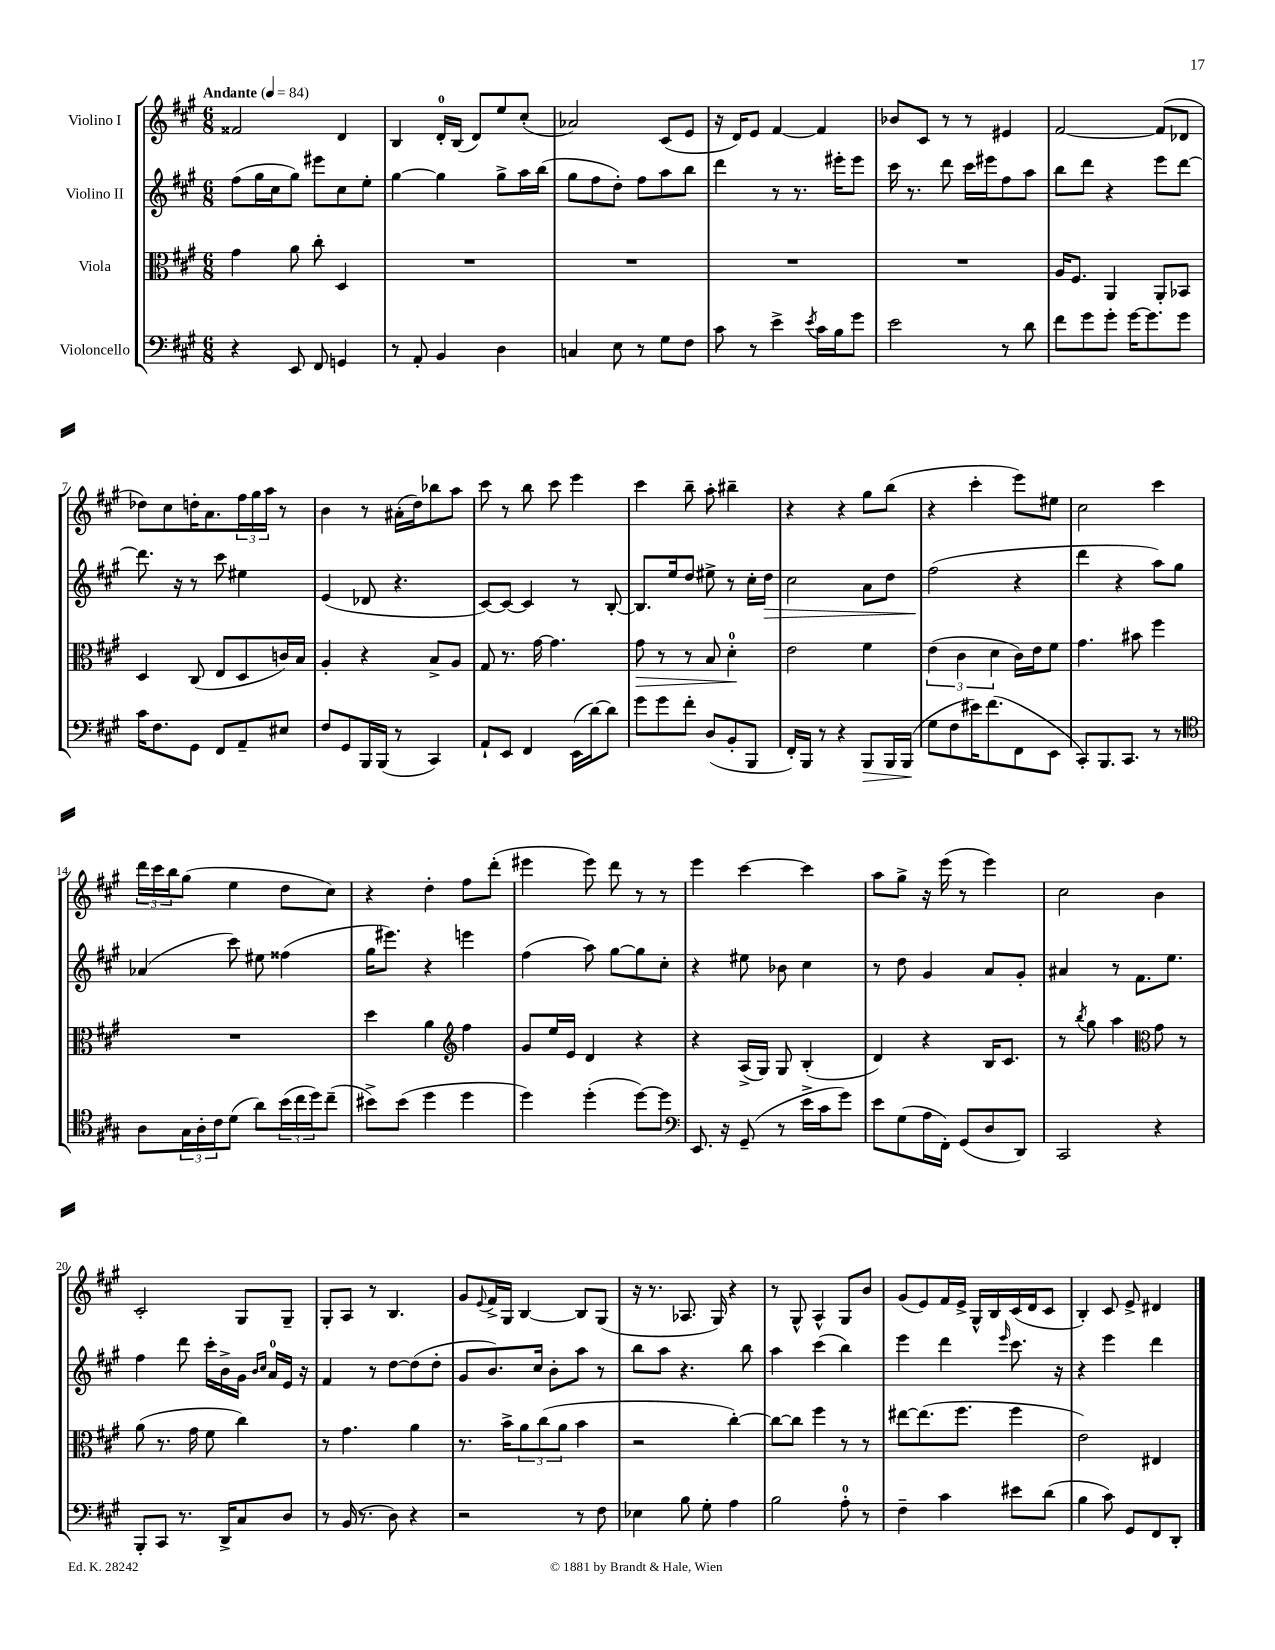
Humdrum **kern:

**kern	**kern	**kern	**kern
*staff4	*staff3	*staff2	*staff1
*clefF4	*clefC3	*clefG2	*clefG2
*k[f#c#g#]	*k[f#c#g#]	*k[f#c#g#]	*k[f#c#g#]
*M6/8	*M6/8	*M6/8	*M6/8
*MM84	*MM84	*MM84	*MM84
4r	4g#	(8ff#	2f##
.	.	16gg#	.
.	.	16cc#	.
8EE	8a	8gg#)	.
8FF#	8cc#'	8eee#	.
4GG	4D	8cc#	4d
.	.	8ee'	.
=	=	=	=
8r	2.r	[4gg#	4B
8AA'	.	.	.
4BB	.	4gg#]	16d'
.	.	.	(16B
.	.	.	8d)
4D	.	8gg#^	8ee
.	.	16aa	(8cc#'
.	.	(16bb	.
=	=	=	=
4C	2.r	8gg#	2a-)
.	.	8ff#	.
8E	.	8dd')	.
8r	.	8ff#	.
8G#	.	8aa	(8c#
8F#	.	8bb	8e
=	=	=	=
8c#	2.r	4ddd	16r
.	.	.	16d)
8r	.	.	8e
4e^	.	8r	[4f#
.	.	8.r	.
8qe	.	.	.
16c#	.	.	4f#]
16B	.	16eee#'	.
8g#	.	8eee#	.
=	=	=	=
2e	2.r	16ccc#	8b-
.	.	8.r	.
.	.	.	8c#
.	.	8ddd	8r
.	.	16ccc#	8r
.	.	16eee#	.
8r	.	8ff#	4e#
8d	.	8aa	.
=	=	=	=
8f#	16A	8bb	[2f#
.	8.F#	.	.
8g#	.	8ddd	.
8g#'	4AA	4r	.
[16g#	.	.	.
8.g#]	.	.	.
.	8AA'	8eee	(8f#]
8g#	8BB-	[8ddd	8d-
=	=	=	=
16c#	4D	8.ddd]	8dd-)
8.F#	.	.	.
.	.	.	8cc#
.	.	16r	.
8GG#	(8C#	8r	16dd'
.	.	.	8.a
8FF#	8E	8ccc#	.
8AA~	8D	4ee#	24ff#
.	.	.	24gg#
.	.	.	24aa
8E#	16c)	.	8r
.	16B	.	.
=	=	=	=
8F#	4A'	(4e	4b
8GG#	.	.	.
16BBB	4r	8d-	8r
(16BBB	.	.	.
8r	.	4.r	(16a#'
.	.	.	16dd)
4CC#)	8B^	.	8bb-
.	8A	.	8aa
=	=	=	=
8AA`	8G#	[8c#)	8ccc#
8EE	8.r	8c#_	8r
4FF#	.	4c#]	8bb
.	[16g#	.	.
.	4.g#]	.	8ccc#
(16EE	.	8r	4eee
[16d)	.	.	.
8d]	.	[8B'	.
=	=	=	=
8g#	8g#	8.B]	4ccc#
8g#	8r	.	.
.	.	16ee	.
8f#'	8r	8dd	8bb~
(8D	8B	8ee#^	8aa'
8BB'	4d'	8r	4bb#~
8BBB	.	16cc#'	.
.	.	16dd	.
=	=	=	=
16FF#')	2e	2cc#	4r
16BBB	.	.	.
8r	.	.	.
4r	.	.	4r
8BBB	4f#	8a	8gg#
16BBB	.	8dd	(8bb
(16BBB	.	.	.
=	=	=	=
8G#	(6e	(2ff#	4r
8F#	.	.	.
.	6c#	.	.
16e#)	.	.	4ccc#'
(8.f#	.	.	.
.	6d	.	.
8FF#	16c#)	4r	8eee)
.	16e	.	.
8EE	8f#	.	8ee#
=	=	=	=
8CC#')	4.g#	4ddd	2cc#
8.BBB	.	.	.
.	.	4r	.
8.CC#	.	.	.
.	8b#	.	.
8r	4ff#	8aa)	4ccc#
8r	.	8gg#	.
=	=	=	=
*clefC4	*	*	*
8A	2.r	(4a-	24ddd
.	.	.	24ccc#
.	.	.	24bb
24G#	.	.	(8gg#
24A'	.	.	.
24c#	.	.	.
(8d	.	8ccc#)	4ee
8a)	.	8ee#	.
(24b	.	(4ff##	8dd
24cc#	.	.	.
24dd)	.	.	.
(8cc#~	.	.	8cc#)
=	=	=	=
8b#^)	4dd	16gg#	4r
.	.	8.eee#)	.
(8b#	.	.	.
4dd	4a	4r	4dd'
*	*clefG2	*	*
4dd	4ff#	4eee	8ff#
.	.	.	(8ddd'
=	=	=	=
4dd)	8g#	(4ff#	4eee#
.	16ee	.	.
.	16e	.	.
(4dd'	4d	8aa)	8eee#)
.	.	[8gg#	8ddd
[8dd)	4r	8gg#]	8r
8dd]	.	8cc#'	8r
=	=	=	=
*clefF4	*	*	*
8.EE	4r	4r	4eee
16r	.	.	.
(8GG#~	(16A^	8ee#	[4ccc#
.	16G#)	.	.
8r	8G#	8b-	.
16e^	(4B'	4cc#	4ccc#]
16c#	.	.	.
8g#)	.	.	.
=	=	=	=
8e	4d)	8r	8aa
(8G#	.	8dd	8gg#^
16A	4r	4g#	16r
16FF#')	.	.	(16eee
(8GG#	.	.	8r
8D	16B	8a	4eee)
.	8.c#	.	.
8DD)	.	8g#'	.
=	=	=	=
2CC#	8r	4a#	2cc#
.	8qbb	.	.
.	8gg#	.	.
.	4aa	8r	.
.	.	8.f#	.
*	*clefC3	*	*
4r	8g#	.	4b
.	.	8.ee	.
.	8r	.	.
=	=	=	=
8BBB'	(8a	4ff#	2c#'
8CC#	8.r	.	.
8.r	.	8ddd	.
.	16g#	.	.
.	8f#	16ccc#'	.
16DD^	.	16b^	.
8C#	4cc#)	16g#	8G#
.	.	16qqb	.
.	.	16qqcc#	.
.	.	16a	.
8D	.	16e	8G#~
.	.	16r	.
=	=	=	=
8r	8r	4f#	8G#'
(16BB	4.g#	.	8A
8.r	.	.	.
.	.	8r	8r
8D)	.	[8dd	4.B
4r	4a	(8dd]	.
.	.	8dd'	.
=	=	=	=
2r	8.r	8g#	8g#
.	.	.	8qqe
.	.	8.b)	16f#^
.	16b^	.	16G#
.	12a	.	[4B
.	.	16cc#	.
.	(12cc#	.	.
.	.	8b'	.
.	12a	.	.
8r	4b	8aa	8B]
8F#	.	8r	(8G#
=	=	=	=
4E-	2r	8bb	16r
.	.	.	8.r
.	.	8aa	.
8B	.	4.r	8.A-
8G#'	.	.	.
.	.	.	16G#)
4A	[4cc#')	.	4r
.	.	8bb	.
=	=	=	=
2B	8cc#_	4aa	8r
.	8cc#]	.	8G#^^
.	4ff#	(4ccc#	4A^^
8A'	8r	4bb)	8G#
8r	8r	.	8b
=	=	=	=
4F#~	[8ee#	4eee	(8g#
.	(8.ee#]	.	8e)
4c#	.	4ddd	16f#
.	8.ff#	.	16e^
.	.	.	16G#^^
.	.	.	16B
.	.	16qqeee	.
8e#	4ff#	8.ccc#	(16c#
.	.	.	16d
(8d	.	.	8c#
.	.	16r	.
=	=	=	=
4B	2e)	4r	4B')
8c#)	.	4eee	8c#
8GG#	.	.	8e^
8FF#	4E#	4ddd	4d#
8DD'	.	.	.
==	==	==	==
*-	*-	*-	*-
